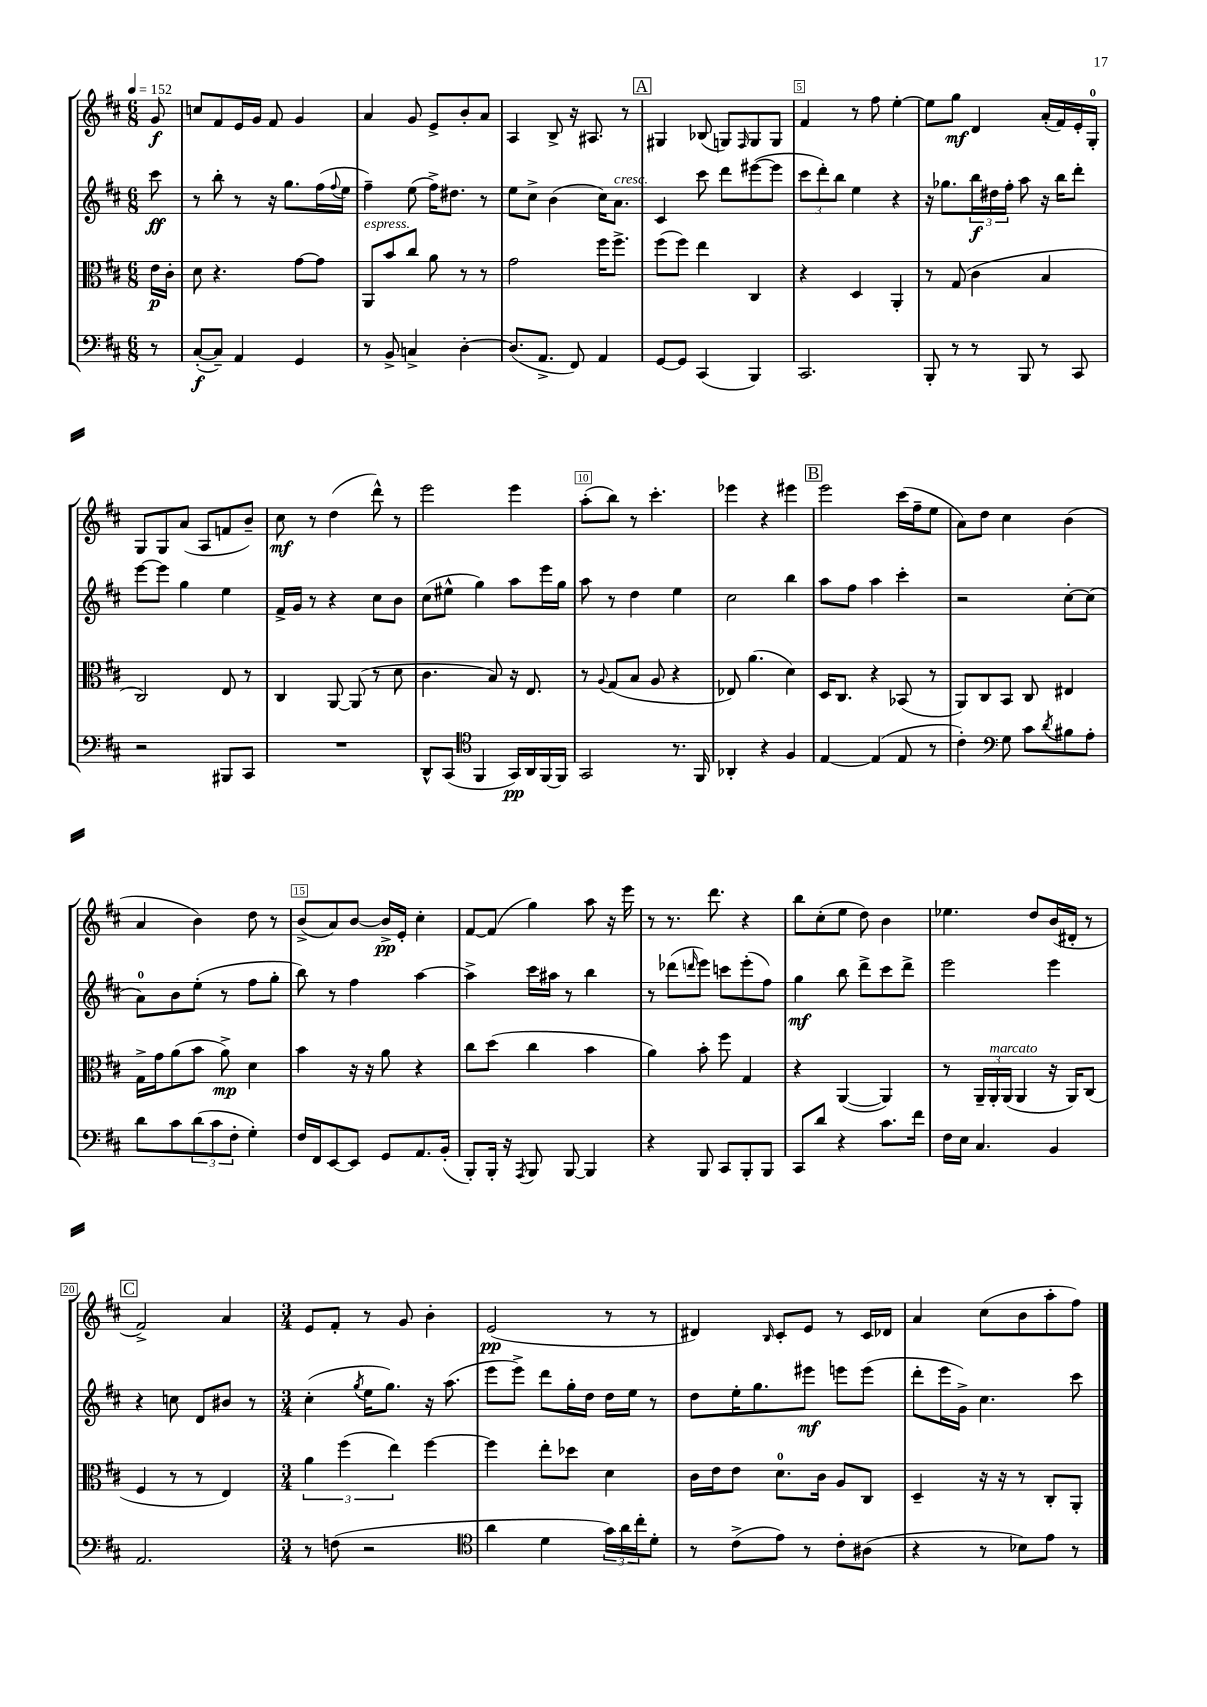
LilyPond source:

<<
\new StaffGroup <<
\new Staff = "s0" {
    \clef treble \key d \major \numericTimeSignature \time 6/8 \partial 8 \tempo 4 = 152
    g'8\f |
    c''8 fis'8 e'16 g'16 fis'8 g'4 |
    a'4 g'8 e'8-> b'8-. a'8 |
    a4 b8-> r16 ais8. r8 |
    \mark \markup { \box "A" } gis4 bes8( g8) \grace { fis16 } g8 g8 |
    fis'4 r8 fis''8 e''4~-. |
    e''8 g''8\mf d'4 a'16-.( fis'16) e'16-. g16-0-. |
    g8 g8 a'8( a8 f'8 b'8--) |
    cis''8\mf r8 d''4( d'''8-^) r8 |
    e'''2 e'''4 |
    a''8-.( b''8) r8 cis'''4.-. |
    ees'''4 r4 eis'''4 |
    \mark \markup { \box "B" } e'''2 cis'''16( fis''16-- e''8 |
    a'8) d''8 cis''4 b'4( |
    a'4 b'4) d''8 r8 |
    b'8->( a'8) b'8~ b'16->\pp e'16-. cis''4-. |
    fis'8~ fis'8( g''4) a''8 r16 e'''16 |
    r8 r8. d'''8. r4 |
    b''8 cis''8-.( e''8 d''8) b'4 |
    ees''4. d''8 b'16( dis'16-. r8 |
    \mark \markup { \box "C" } fis'2->) a'4 |
    \numericTimeSignature \time 3/4 e'8 fis'8-. r8 g'8 b'4-. |
    e'2\pp( r8 r8 |
    dis'4) \grace { b16 } cis'8-. e'8 r8 cis'16 des'16 |
    a'4 cis''8( b'8 a''8-. fis''8) \bar "|." |
}
\new Staff = "s1" {
    \clef treble \key d \major \numericTimeSignature \time 6/8 \partial 8
    cis'''8\ff |
    r8 b''8-. r8 r16 g''8. fis''16( \appoggiatura { fis''8 } e''16 |
    fis''4--) e''8( fis''16->) dis''8. r8 |
    e''8 cis''8-> b'4( cis''16) a'8.^\markup { \italic "cresc." } |
    \mark \markup { \box "A" } cis'4 cis'''8 d'''8 eis'''8~( eis'''8 |
    \tuplet 3/2 { cis'''8 d'''8-.) b''8 } e''4 r4 |
    r16 ges''8. \tuplet 3/2 { b''16\f dis''16 fis''16-. } a''8 r16 b''16 d'''8-. |
    e'''8~ e'''8 g''4 e''4 |
    fis'16-> g'16 r8 r4 cis''8 b'8 |
    cis''8( eis''8-^ g''4) a''8 e'''16 g''16 |
    a''8 r8 d''4 e''4 |
    cis''2 b''4 |
    \mark \markup { \box "B" } a''8 fis''8 a''4 cis'''4-. |
    r2 cis''8~-. cis''8( |
    a'8-0) b'8 e''8-.( r8 fis''8 g''8-. |
    b''8) r8 fis''4 a''4~ |
    a''4-> cis'''16 ais''16 r8 b''4 |
    r8 des'''8( \grace { d'''16 } e'''8) c'''8 e'''8-.( fis''8) |
    g''4\mf b''8 d'''8-> cis'''8 d'''8-> |
    e'''2 e'''4 |
    \mark \markup { \box "C" } r4 c''8 d'8 bis'8 r8 |
    \numericTimeSignature \time 3/4 cis''4-.( \acciaccatura { g''8 } e''16 g''8.) r16 a''8.( |
    e'''8 e'''8->) d'''8 g''16-. d''16 d''16 e''16 r8 |
    d''8 e''16-. g''8. eis'''8\mf e'''8 e'''8( |
    d'''8-. e'''16 g'16->) cis''4. cis'''8 \bar "|." |
}
\new Staff = "s2" {
    \clef alto \key d \major \numericTimeSignature \time 6/8 \partial 8
    e'16\p cis'16-. |
    d'8 r4. g'8~ g'8 |
    a,8^\markup { \italic "espress." } b'8 cis''8 a'8 r8 r8 |
    g'2 fis''16 fis''8.-> |
    \mark \markup { \box "A" } fis''8( fis''8) e''4 cis4 |
    r4 d4 a,4-. |
    r8 g8( cis'4 b4 |
    cis2) e8 r8 |
    cis4 a,8~ a,8( r8 d'8 |
    cis'4. b8) r16 e8. |
    r8 \appoggiatura { a8 } g8( b8 a8 r4 |
    ees8) a'4.( d'4) |
    \mark \markup { \box "B" } d16 cis8. r4 bes,8( r8 |
    a,8) cis8 b,8 cis8 eis4 |
    g16-> g'16 a'8( b'8 a'8->\mp) d'4 |
    b'4 r16 r16 a'8 r4 |
    cis''8 d''8( cis''4 b'4 |
    a'4) b'8-. fis''8 g4 |
    r4 a,4~( a,4) |
    r8 \tuplet 3/2 { a,16-- a,16-.^\markup { \italic "marcato" } a,16( } a,4 r16 a,16) cis8( |
    \mark \markup { \box "C" } fis4 r8 r8 e4) |
    \numericTimeSignature \time 3/4 \tuplet 3/2 { a'4 fis''4( e''4) } fis''4~ |
    fis''4 e''8-. des''8 d'4 |
    cis'16 e'16 e'8 d'8.-0 cis'16 a8 cis8 |
    d4-- r16 r16 r8 cis8-. a,8-. \bar "|." |
}
\new Staff = "s3" {
    \clef bass \key d \major \numericTimeSignature \time 6/8 \partial 8
    r8 |
    cis8~-.\f( cis8--) a,4 g,4 |
    r8 b,8-> c4-> d4~-. |
    d8.( a,8.-> fis,8) a,4 |
    \mark \markup { \box "A" } g,8~ g,8 cis,4( b,,4) |
    cis,2. |
    b,,8-. r8 r8 b,,8 r8 cis,8 |
    r2 bis,,8 cis,8 |
    R2. |
    d,8-^ cis,8( \clef tenor fis,4 g,16\pp) a,16 fis,16~ fis,16 |
    g,2 r8. fis,16 |
    aes,4-. r4 fis4 |
    \mark \markup { \box "B" } e4~ e4( e8 r8 |
    cis'4-.) \clef bass g8 cis'8 \acciaccatura { d'8 } bis8 a8-. |
    d'8 cis'8 \tuplet 3/2 { d'8( cis'8 fis8-. } g4-.) |
    fis16 fis,16 e,8~ e,8 g,8 a,8. b,16-.( |
    b,,8-.) b,,16-. r16 \acciaccatura { a,,8 } b,,8 b,,8~ b,,4 |
    r4 b,,8 cis,8 b,,8-. b,,8 |
    cis,8 d'8 r4 cis'8. fis'16 |
    fis16 e16 cis4. b,4 |
    \mark \markup { \box "C" } a,2. |
    \numericTimeSignature \time 3/4 r8 f8( r2 |
    \clef tenor a'4 d'4 \tuplet 3/2 { g'16) a'16 cis''16-. } d'8-. |
    r8 cis'8->( e'8) r8 cis'8-. ais8( |
    r4 r8 bes8) e'8 r8 \bar "|." |
}
>>
>>
\layout { \context { \Score \override BarNumber.break-visibility = ##(#f #t #t) barNumberVisibility = #(every-nth-bar-number-visible 5) \override BarNumber.stencil = #(make-stencil-boxer 0.1 0.3 ly:text-interface::print) } }
